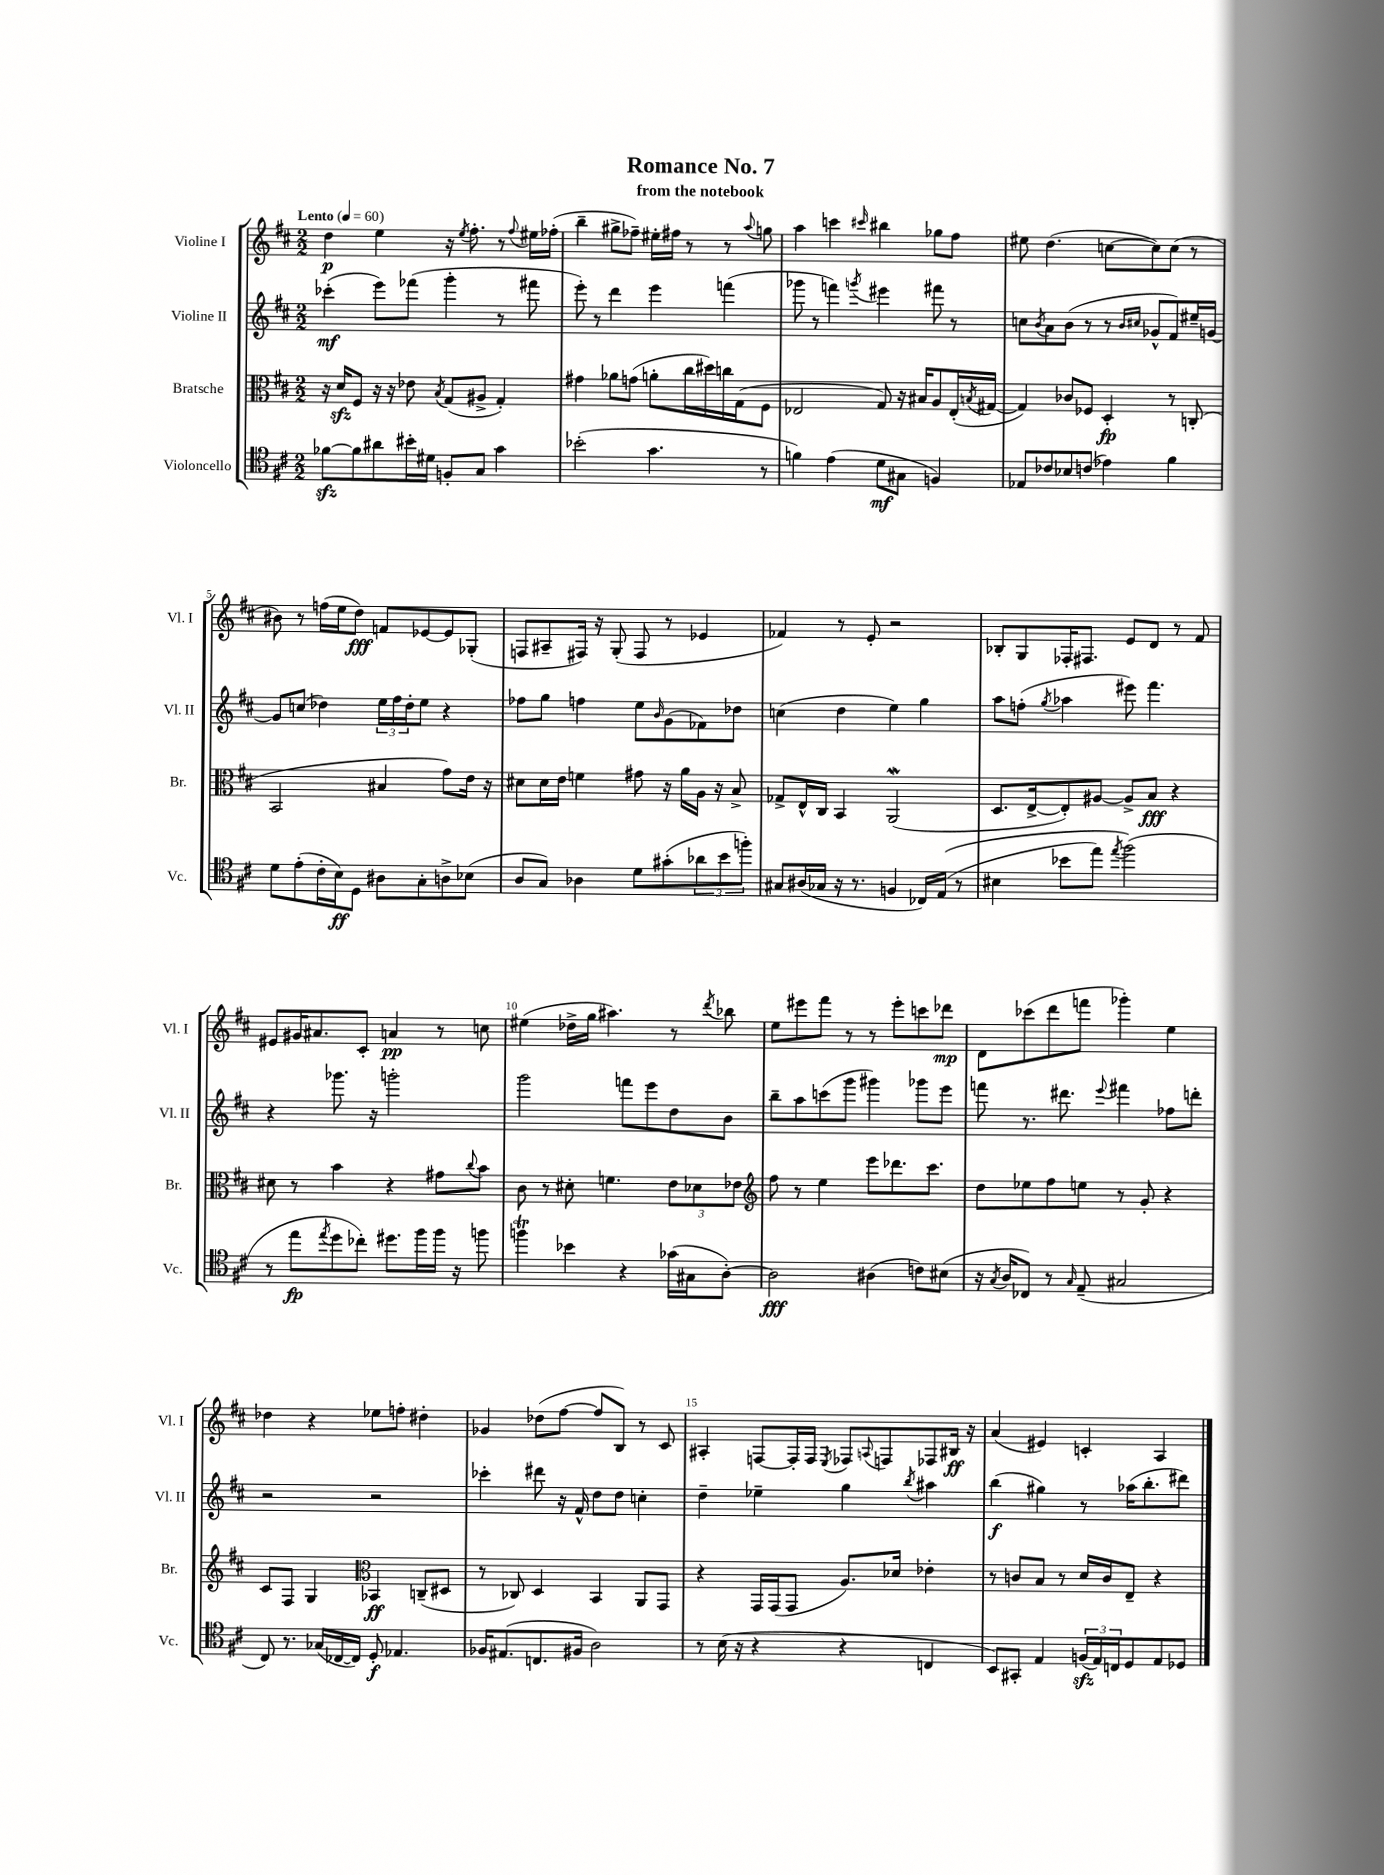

**kern	**kern	**kern	**kern
*staff4	*staff3	*staff2	*staff1
*clefC4	*clefC3	*clefG2	*clefG2
*k[f#c#]	*k[f#c#]	*k[f#c#]	*k[f#c#]
*M2/2	*M2/2	*M2/2	*M2/2
*MM60	*MM60	*MM60	*MM60
[8f-	16r	(4ccc-'	4dd
.	16d	.	.
8f-]	8F#	.	.
8a#	16r	8eee)	4ee
.	16r	.	.
16b#'	8e-	(8fff-	.
16d#	.	.	.
.	8qB	.	.
8F'	(8G	4ggg'	16r
.	.	.	8qee
.	.	.	8.ff#'
8G	8A#^	.	.
4g	4G')	8r	8r
.	.	.	8qqff#
.	.	8fff#	16ee#
.	.	.	(16ff-'
=	=	=	=
(2b-'	4g#	8eee')	4bb~
.	.	8r	.
.	8a-	4ddd	8gg#^
.	(8g	.	8ff-~)
4.g	8a'	4eee	16ee#'
.	.	.	16ff#
.	16cc#	.	8r
.	16dd#)	.	.
.	16cc	(4fff	8r
.	(16G	.	.
.	.	.	8qqaa
8r	8F#	.	8gg
=	=	=	=
4f)	2E-	8ggg-	4aa
.	.	8r	.
(4e	.	4fff)	4ccc
.	.	8qggg	16qqccc#
8d	8G)	4eee#	4bb#
8G#	16r	.	.
.	16B#	.	.
4F)	8A	8fff#	8gg-
.	(16E-'	8r	8ff#
.	8qB	.	.
.	[16G#	.	.
=	=	=	=
8E-	4G#])	8cc	8ee#
.	.	8qb	.
8c-	.	8a	(4.dd
8B-	8c-	(8b	.
(8c	8F-	8r	.
4e-)	4D'	8r	[8cc
.	.	16qqb	.
.	.	16qqcc#	.
.	.	8g-^^	8cc])
4f#	8r	8f#)	(8cc
.	(8C'	16ee#~	8r
.	.	[16g	.
=	=	=	=
8d	2BB	8g]	8b#)
(8e'	.	(8cc	8r
16c#'	.	4dd-)	(16ff
16B)	.	.	16ee
8D	.	.	8dd)
8A#	4B#	24ee	8f
.	.	24ff#	.
.	.	24dd-'	.
8G'	.	8ee	[8e-
8A^	8g)	4r	8e-]
(8B-	16e	.	(8G-'
.	16r	.	.
=	=	=	=
8A	8d#	8ff-	8F
8G)	16d#	8gg	8A#~
.	16e	.	.
4A-	4f	4ff	16F#)
.	.	.	16r
.	.	.	(8G'
8d	8g#	8ee	8F#
.	.	16qqb	.
(8g#'	16r	(8g	8r
.	16a	.	.
12a-	16A	8f-)	4e-
.	16r	.	.
12b	.	.	.
.	8B^	8dd-	.
12ff')	.	.	.
=	=	=	=
8G#	8G-^	(4cc	4f-)
(16A#	16E^^	.	.
16G-	16C#	.	.
16r	4BB	4dd	8r
8.r	.	.	.
.	.	.	8e'
4F	(2AA	4ee)	2r
16C-)	.	4gg	.
&((16E	.	.	.
8r	.	.	.
=	=	=	=
4B#	8.D	8aa	8B-'
.	.	(8ff'	8G
.	[16E^	.	.
.	.	8qgg	.
8b-	8E'])	4aa-	16F-'
.	.	.	8.F#
8ee)	[8A#	.	.
8qee	.	.	.
(2ff#&)	8A#^]	8eee#)	8e
.	8B	4.fff#	8d
.	4r	.	8r
.	.	.	8f#
=	=	=	=
8r	8d#	4r	8e#
8ee	8r	.	16g#
.	.	.	8.a#
8qee	.	.	.
8dd	4b	8.ggg-	.
8cc-')	.	.	8c#'
.	.	16r	.
8.dd#	4r	2ggg'	4a
16ff#	.	.	.
16ff#	8g#	.	8r
16r	.	.	.
.	8qqcc#	.	.
8ff	8b	.	8cc
=	=	=	=
4ff	8c#	2ggg	(4ee#
.	8r	.	.
4b-	8d#'	.	16dd-^
.	.	.	16gg
.	4.f	.	4.aa#)
4r	.	8fff	.
.	.	8eee	.
(16g-	12e	8dd	8r
16G#	.	.	.
.	12d-	.	.
.	.	.	8qddd
[8A')	.	8b	8bb-
.	12e-	.	.
=	=	=	=
*	*clefG2	*	*
2A]	8ff#	8bb~	8ee
.	8r	8aa	8eee#
.	4ee	(8ccc	8fff#
.	.	8ggg	8r
(4A#	8eee	4ggg#)	8r
.	8.ddd-	.	8eee#'
8c)	.	8ggg-	8ccc
.	8.ccc#	.	.
(8B#	.	8eee	8ddd-
=	=	=	=
16r	8dd	8fff	8d
8qG	.	.	.
16A	.	.	.
8C-)	8ee-	8.r	(8ccc-
8r	8ff#	.	8ddd
.	.	8.ddd#	.
16qqG	.	.	.
(8E~	8ee	.	8fff
.	.	8qqeee	.
2G#	8r	4fff#	4ggg-')
.	8g'	.	.
.	4r	8ff-	4ee
.	.	8ddd'	.
=	=	=	=
8C#)	8c#	2r	4dd-
8.r	8F#	.	.
.	4G	.	4r
(16G-	.	.	.
[16C-	.	.	.
16C-])	.	.	.
*	*clefC3	*	*
8D'	4BB-	2r	8ee-
4.E-	.	.	8ff'
.	(8C~	.	4dd#'
.	8D#	.	.
=	=	=	=
16F-	8r	4ccc-'	4g-
(8.E#	.	.	.
.	8C-)	.	.
8.C	4D	8ddd#	(8dd-
.	.	16r	[8ff#
16F#	.	16f#^^	.
2A)	4BB	8dd	8ff#]
.	.	8dd	8B)
.	8AA	4cc'	8r
.	8GG	.	8c#
=	=	=	=
8r	4r	4dd~	4A#'
(16B	.	.	.
16r	.	.	.
4r	16GG	4ee-~	[8F
.	(16GG	.	.
.	8GG	.	16F']
.	.	.	16F
.	.	.	8qE
4r	8.A)	4gg	8F-
.	.	.	8qqA
.	.	.	8F
.	16d-	.	.
.	.	8qbb	.
4C	4e-'	4aa#	8F-
.	.	.	16B#
.	.	.	16r
=	=	=	=
8BB)	8r	(4bb	(4a
8GG#'	8c	.	.
4E	8B	4gg#)	4e#)
.	8r	.	.
(24F	16d	8r	4c'
24E)	.	.	.
.	16c	.	.
24C	.	.	.
8D	8E~	(16aa-	.
.	.	8.bb'	.
8E	4r	.	4A
8D-	.	8ddd#)	.
==	==	==	==
*-	*-	*-	*-
